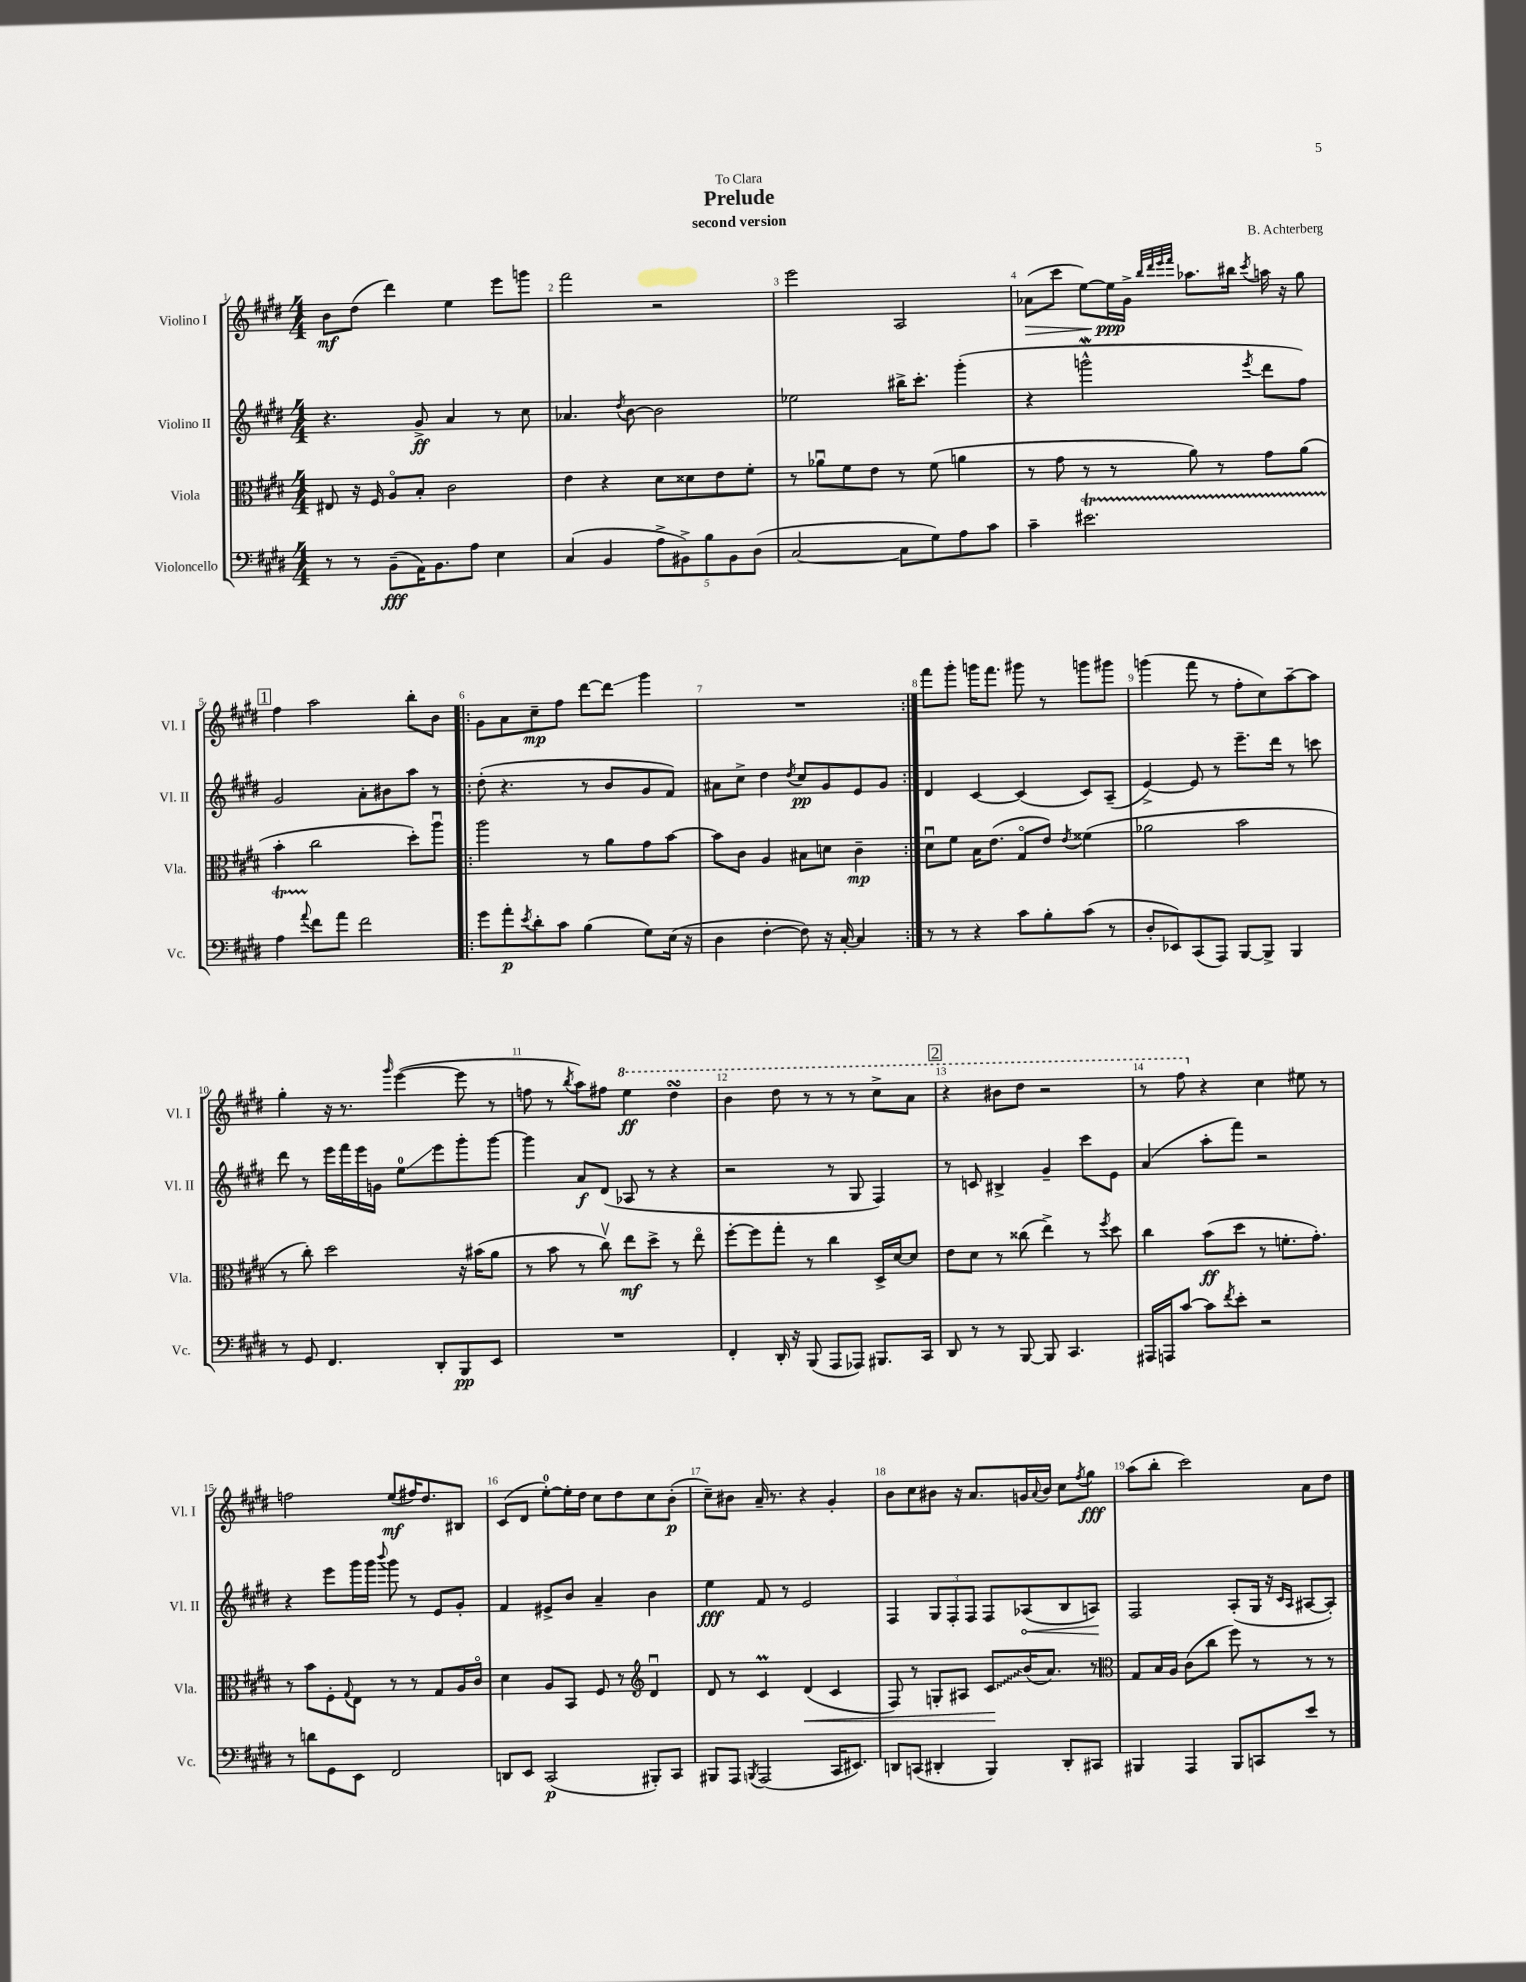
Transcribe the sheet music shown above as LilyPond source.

\header { title = "Prelude" composer = "B. Achterberg" subtitle = "second version" dedication = "To Clara" }
<<
\new StaffGroup <<
\new Staff = "s0" \with { instrumentName = "Violino I" shortInstrumentName = "Vl. I" } {
    \clef treble \key e \major \numericTimeSignature \time 4/4
    b'8\mf dis''8( dis'''4) e''4 e'''8 g'''8 |
    fis'''2 r2 |
    e'''2 a2 |
    aes'8\>( cis'''8 e''8~) e''16\ppp\! gis'16-> \grace { b''32 dis'''32 e'''32 fis'''32 } aes''8. bis''16 \acciaccatura { cis'''8 } a''16 r16 gis''8 |
    \mark \markup { \box "1" } fis''4 a''2 b''8-. b'8 |
    \repeat volta 2 { gis'8 a'8 cis''8--\mp fis''8 dis'''8~ dis'''8\glissando gis'''4 |
    R1 | }
    fis'''8 gis'''8-. g'''16 fis'''8. gis'''8 r8 g'''8 gis'''8 |
    g'''4( fis'''8 r8 fis''8-. cis''8) a''8~-- a''8 |
    gis''4-. r16 r8. \grace { gis'''16 } e'''4~( e'''8 r8 |
    f''8 r8 \acciaccatura { b''8 } a''8) fis''8 \ottava #1 e'''4\ff dis'''4\turn |
    b''4 dis'''8 r8 r8 r8 cis'''8-> a''8 |
    \mark \markup { \box "2" } r4 bis''8 dis'''8 r2 |
    r8 fis'''8 \ottava #0 r4 cis''4 eis''8 r8 |
    f''2 e''8\mf( fis''16) dis''8. bis8 |
    cis'8( dis'8 e''8-0~-.) e''16-. dis''16 cis''8 dis''8 cis''8 b'8-.\p( |
    cis''8--) bis'8 a'16-- r8. r4 gis'4-. |
    b'8 cis''8 bis'8 r16 a'8. g'16 \appoggiatura { a'8 } bis'16 cis''8 \acciaccatura { fis''8 } gis''8\fff |
    a''8( b''8-. cis'''2) a'8 dis''8 \bar "|." |
}
\new Staff = "s1" \with { instrumentName = "Violino II" shortInstrumentName = "Vl. II" } {
    \clef treble \key e \major \numericTimeSignature \time 4/4
    r4. gis'8->\ff a'4 r8 cis''8 |
    aes'4. \acciaccatura { dis''8 } b'8~ b'2 |
    ees''2 bis''16-> cis'''8.-. gis'''4-.( |
    r4 g'''2-^\mordent \acciaccatura { e'''8 } dis'''8 fis''8) |
    \mark \markup { \box "1" } gis'2 a'8-. bis'8 a''8 r8 |
    \repeat volta 2 { dis''8-.( r4. r8 b'8 gis'8 fis'8) |
    ais'8 cis''8-> dis''4 \acciaccatura { dis''8 } cis''8\pp gis'8 e'8 gis'8 | }
    dis'4 cis'4~ cis'4( cis'8) a8--( |
    e'4~->) e'8 r8 e'''8.-- dis'''16 r8 c'''8 |
    dis'''8 r8 e'''16 fis'''16 e'''16 g'16 e''8-0\glissando e'''8 gis'''8-. gis'''8~ |
    gis'''4 a'8\f dis'8( aes8 r8 r4 |
    r2 r8 gis8 fis4) |
    \mark \markup { \box "2" } r8 c'8 bis4-> gis'4-- cis'''8 e'8 |
    a'4( a''8-. fis'''8) r2 |
    r4 e'''8 gis'''16 gis'''16 \appoggiatura { b'''8 } gis'''8 r8 e'8 gis'8-. |
    fis'4 eis'8-> b'8 a'4-- b'4 |
    e''4\fff fis'8 r8 e'2 |
    fis4 \tuplet 3/2 { gis8 fis8-. fis8 } fis8 \once \override Hairpin.circled-tip = ##t aes8\<( b8 a8\!) |
    fis2 a8-.( gis16 r16 \grace { cis'16 a16 } ais8~ ais8-.) \bar "|." |
}
\new Staff = "s2" \with { instrumentName = "Viola" shortInstrumentName = "Vla." } {
    \clef alto \key e \major \numericTimeSignature \time 4/4
    eis8 r16 fis16 a8\flageolet b8-. cis'2 |
    e'4 r4 dis'8 disis'8 e'8 fis'8-. |
    r8 aes'8\downbow fis'8 e'8 r8 fis'8( a'4 |
    r8 gis'8 r8 r8 a'8) r8 gis'8 a'8( |
    \mark \markup { \box "1" } b'4-. cis''2 dis''8-.) a''8\downbow |
    \repeat volta 2 { a''2 r8 a'8 gis'8 b'8~ |
    b'8 cis'8 a4 bis8 d'8 cis'4--\mp | }
    dis'8\downbow fis'8 b16 e'8.( gis8\flageolet e'8) \acciaccatura { e'8 } fisis'4( |
    aes'2 b'2 |
    r8 cis''8-.) dis''2 r16 bis'16( a'8 |
    r8 b'8 r8 cis''8\upbow) e''8\mf dis''8-> r8 e''8\flageolet |
    fis''8~-. fis''8 gis''8-. r8 cis''4 dis16-> dis'16~ dis'8 |
    \mark \markup { \box "2" } e'8 dis'8 r8 cisis''8( e''4->) r8 \acciaccatura { fis''8 } dis''8 |
    cis''4 b'8\ff( dis''8 r8 f'8.-. gis'8.-.) |
    r8 b'8 fis8-. \appoggiatura { gis8 } e8 r8 r8 gis8 a16 cis'16\flageolet |
    dis'4 a8 b,8 fis8 r8 \clef treble dis'4\downbow |
    dis'8 r8 cis'4\prall dis'4\<( cis'4 |
    fis8) r8 g8-. ais8 \once \override Glissando.style = #'zigzag cis'8\glissando\! b'16( a'8.) r8 |
    \clef alto gis8 b16 a16 cis'8( cis''8 fis''8) r8 r8 r8 \bar "|." |
}
\new Staff = "s3" \with { instrumentName = "Violoncello" shortInstrumentName = "Vc." } {
    \clef bass \key e \major \numericTimeSignature \time 4/4
    r8 r8 b,8--\fff( a,16) b,8. a8 e4 |
    cis4( b,4 \tuplet 5/4 { a8-> bis,8->) b8 bis,8 dis8( } |
    cis2~ cis8 gis8) a8 cis'8 |
    cis'4-- eis'2.\startTrillSpan |
    \mark \markup { \box "1" } a4 \appoggiatura { a'8 } fis'8\stopTrillSpan a'8 fis'2 |
    \repeat volta 2 { gis'8 a'8-.\p \acciaccatura { e'8 } dis'8-. cis'8 b4( gis8) e16( r16 |
    dis4 fis4~-. fis8) r16 cis16~-. cis4 | }
    r8 r8 r4 cis'8 b8-. cis'8( r8 |
    dis8-. ees,8) cis,8( a,,8) b,,8~ b,,8-> b,,4 |
    r8 gis,8 fis,4. dis,8-. b,,8\pp e,8 |
    R1 |
    fis,4-. dis,16-. r16 b,,8( a,,8 aes,,8) bis,,8. cis,16 |
    \mark \markup { \box "2" } dis,8 r8 r8 b,,8~ b,,8 cis,4. |
    ais,,16 a,,16 cis'8~ cis'8 \acciaccatura { fis'8 } e'8-. r2 |
    r8 d'8 gis,8 e,8 fis,2 |
    d,8 e,8 cis,2\p( bis,,8-.) cis,8 |
    bis,,8 a,,8 \acciaccatura { b,,8 } a,,2( cis,16 eis,8.) |
    d,8 c,8( dis,4-. b,,4) dis,8-. cis,8 |
    bis,,4 a,,4 bis,,8 c,8 e'8 r8 \bar "|." |
}
>>
>>
\layout { \context { \Score \override BarNumber.break-visibility = ##(#f #t #t) barNumberVisibility = #all-bar-numbers-visible } }
